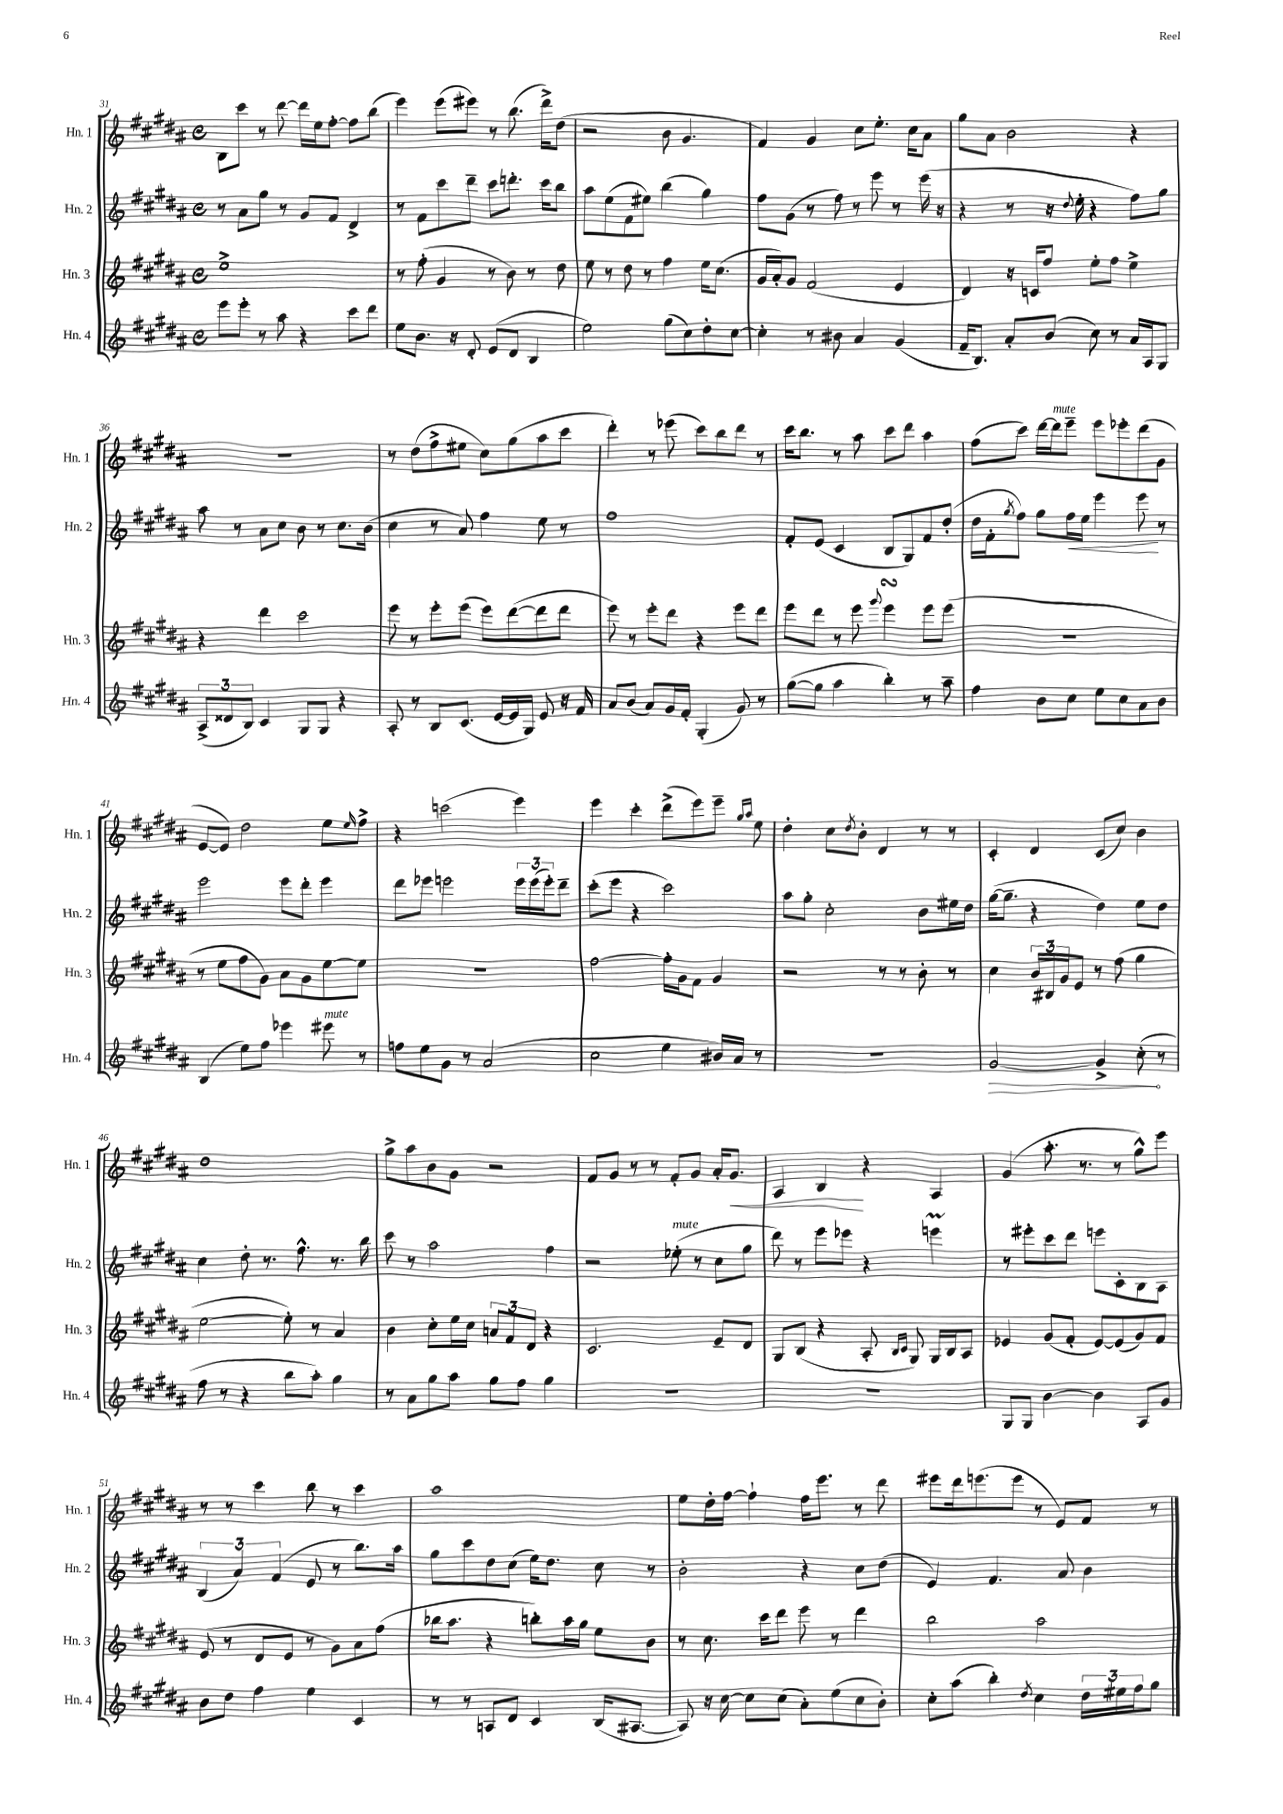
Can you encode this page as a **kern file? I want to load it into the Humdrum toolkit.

**kern	**dynam	**kern	**kern	**dynam	**kern	**dynam
*part4	*part4	*part3	*part2	*part2	*part1	*part1
*staff4	*staff4	*staff3	*staff2	*staff2	*staff1	*staff1
*I"Hn. 4	*	*I"Hn. 3	*I"Hn. 2	*	*I"Hn. 1	*
*I'Hn. 4	*	*I'Hn. 3	*I'Hn. 2	*	*I'Hn. 1	*
*clefG2	*	*clefG2	*clefG2	*	*clefG2	*
*k[f#c#g#d#a#]	*	*k[f#c#g#d#a#]	*k[f#c#g#d#a#]	*	*k[f#c#g#d#a#]	*
*M4/4	*	*M4/4	*M4/4	*	*M4/4	*
*met(c)	*	*met(c)	*met(c)	*	*met(c)	*
=31	=31	=31	=31	=31	=31	=31
8eee\L	.	1ee^	8r	.	8B\L	.
8eee'\J	.	.	8a#\L	.	8ccc#\J	.
8r	.	.	8gg#\J	.	8r	.
8aa#\	.	.	8r	.	[8ddd#\	.
4r	.	.	8g#/L	.	16ddd#\LL]	.
.	.	.	.	.	16ee\J	.
.	.	.	8f#/J	.	[8ff#'\J	.
8ccc#\L	.	.	4d#^/	.	8ff#\L]	.
8ddd#\J	.	.	.	.	(8bb\J	.
=32	=32	=32	=32	=32	=32	=32
8ee\L	.	8r	8r	.	4eee\)	.
8.b\J	.	(8ff#'\	8f#\L	.	.	.
.	.	4g#/	8ccc#\	.	(8eee\L	.
16r	.	.	.	.	.	.
8d#'/	.	.	8ddd#~\J	.	8eee#X\J)	.
(8e/L	.	8r	8ccc#\L	.	8r	.
8d#/J	.	8b\)	8.dddn'\J	.	(8.bb\	.
4B/	.	8r	.	.	.	.
.	.	.	16ccc#\KL	.	16ddd#^\KL)	.
.	.	8dd#\	8bb\J	.	(8dd#\J	.
=33	=33	=33	=33	=33	=33	=33
2ee\)	.	8ee\	8aa#\L	.	2r	.
.	.	8r	(8ee\	.	.	.
.	.	8dd#\	8f#\	.	.	.
.	.	8r	8ee#X\J)	.	.	.
(8gg#\L	.	4ff#\	(4bb\	.	8b\	.
8cc#\)	.	.	.	.	4.g#/	.
8dd#'\	.	16ee\KL	4gg#\)	.	.	.
.	.	(8.cc#\J	.	.	.	.
[8cc#\J	.	.	.	.	.	.
=34	=34	=34	=34	=34	=34	=34
4cc#'\]	.	16g#/LL	8ff#\L	.	4f#/)	.
.	.	16a#'/J)	.	.	.	.
.	.	8g#/J	(8g#\J	.	.	.
8r	.	(2f#/	8r	.	4g#/	.
8b#X\	.	.	8ff#\)	.	.	.
4a#/	.	.	8r	.	8cc#\L	.
.	.	.	8eee\	.	8.ee'\J	.
(4g#/	.	4e/	8r	.	.	.
.	.	.	.	.	16cc#\KL	.
.	.	.	(16eee\	.	8a#\J	.
.	.	.	16r	.	.	.
=35	=35	=35	=35	=35	=35	=35
16f#~/KL	.	4d#/)	4r	.	8gg#\L	.
8.B/J)	.	.	.	.	.	.
.	.	.	.	.	8a#\J	.
8a#'/L	.	16r	8r	.	2b\	.
.	.	16cn/KL	.	.	.	.
(8b/J	.	8ff#/J	16r	.	.	.
.	.	.	8qqdd#/	.	.	.
.	.	.	16ee'\	.	.	.
8cc#\)	.	8ee'\L	4r	.	.	.
8r	.	8ff#\J	.	.	.	.
16a#/LL	.	4ee^\	8ff#\L)	.	4r	.
16A#/J	.	.	.	.	.	.
8G#/J	.	.	8gg#\J	.	.	.
!!LO:LB:g=z
=36	=36	=36	=36	=36	=36	=36
(12A#^/L	.	4r	8aa#\	.	1r	.
12d##X/	.	.	.	.	.	.
.	.	.	8r	.	.	.
12B/J)	.	.	.	.	.	.
4c#/	.	4ddd#\	8a#\L	.	.	.
.	.	.	8cc#\J	.	.	.
8G#/L	.	2ccc#\	8b\	.	.	.
8G#/J	.	.	8r	.	.	.
4r	.	.	8.cc#\L	.	.	.
.	.	.	(16b\Jk	.	.	.
=37	=37	=37	=37	=37	=37	=37
8A#'/	.	8eee\	4cc#\	.	8r	.
8r	.	8r	.	.	(8dd#\L	.
8B/L	.	8eee'\L	8r	.	8ff#^\	.
(8.c#/J	.	(8eee\J	8a#/)	.	8ee#X\J	.
.	.	8eee\L)	4ff#\	.	8cc#\L)	.
[16e/LL	.	.	.	.	.	.
16e/]	.	([8ddd#\	.	.	(8gg#\	.
16G#/JJ)	.	.	.	.	.	.
8e/	.	8ddd#\]	8ee\	.	8aa#\	.
16r	.	8ddd#\J	8r	.	8ccc#\J	.
16f#/	.	.	.	.	.	.
=38	=38	=38	=38	=38	=38	=38
8a#/L	.	8eee\)	1ff#	.	4ddd#'\)	.
(8b/J	.	8r	.	.	.	.
8a#/L)	.	8eee'\L	.	.	8r	.
16g#/L	.	8ddd#\J	.	.	(8eee-X\	.
16f#'/JJ	.	.	.	.	.	.
(4G#'/	.	4r	.	.	8ccc#\L)	.
.	.	.	.	.	8bb\	.
8g#/)	.	8eee\L	.	.	8ddd#\J	.
8r	.	8ddd#\J	.	.	8r	.
=39	=39	=39	=39	=39	=39	=39
([8gg#\L	.	8eee\L	8f#'/L	.	16ccc#\KL	.
.	.	.	.	.	8.bb\J	.
8gg#\J]	.	8ddd#\J	(8e/J	.	.	.
4aa#\	.	8r	4c#/	.	8r	.
.	.	8eee\	.	.	8aa#\	.
.	.	8qqggg#/	.	.	.	.
4bb'\)	.	4eeesSSs\	8B/L	.	8ccc#\L	.
.	.	.	8G#/)	.	8ddd#\J	.
8r	.	8eee\L	8f#/	.	4aa#\	.
8aa#~\	.	(8eee\J	(8dd#'/J	.	.	.
=40	=40	=40	=40	=40	=40	=40
4ff#\	.	1r	16dd#\LL	.	(8ff#\L	.
.	.	.	16f#'\J	.	.	.
.	.	.	8qgg#/	.	.	.
.	.	.	8ff#\J)	.	8ccc#\J)	.
8b\L	.	.	8gg#\L	.	[16ddd#\LL	.
!	!	!	!	!	!LO:TX:a:i:t=mute	!
.	.	.	.	.	16ddd#\J]	.
!	!	!	!	!LO:HP:b	!	!
8cc#\J	.	.	16ff#\L	<	8eee~\J	.
.	.	.	16ee\JJ	.	.	.
8ee\L	.	.	4eee\	.	8eee\L	.
8cc#\	.	.	.	.	8eee-X'\	.
8a#\	.	.	8eee\	.	(8ddd#\	.
8b\J	.	.	8r	[	8g#\J	.
!!LO:LB:g=z
=41	=41	=41	=41	=41	=41	=41
(4B/	.	8r	2eee\	.	[8e/L	.
.	.	8ee\L	.	.	8e/J])	.
8ee\L)	.	8ff#\	.	.	2dd#\	.
8ff#\J	.	8g#\J)	.	.	.	.
4eee-X\	.	8a#\L	8eee\L	.	.	.
.	.	8g#\	8ddd#'\J	.	.	.
!LO:TX:a:i:t=mute	!	!	!	!	!	!
8eee#X\	.	[8ee\	4eee\	.	8ee\L	.
.	.	.	.	.	16qqee/	.
8r	.	8ee\J]	.	.	8ff#^\J	.
=42	=42	=42	=42	=42	=42	=42
8ffn\L	.	1r	8ddd#\L	.	4r	.
8ee\	.	.	8eee-X\J	.	.	.
8g#\J	.	.	2eeen\	.	(2cccn\	.
8r	.	.	.	.	.	.
(2a#/	.	.	.	.	.	.
.	.	.	24eee\LL	.	4eee\)	.
.	.	.	(24eee\	.	.	.
.	.	.	24eee'\J)	.	.	.
.	.	.	8ddd#~\J	.	.	.
=43	=43	=43	=43	=43	=43	=43
2cc#\	.	[2ff#\	(8ccc#'\L	.	4eee\	.
.	.	.	8eee\J	.	.	.
.	.	.	4r	.	4ccc#'\	.
4ee\	.	16ff#'\LL]	2ccc#\)	.	(8ddd#^\L	.
.	.	16g#\J	.	.	.	.
.	.	8f#\J	.	.	8eee\)	.
16b#X/LL)	.	4g#/	.	.	8eee~\J	.
16a#/JJ	.	.	.	.	.	.
.	.	.	.	.	16qqgg#/LL	.
.	.	.	.	.	16qqaa#/JJ	.
8r	.	.	.	.	8ee\	.
=44	=44	=44	=44	=44	=44	=44
1r	.	2r	8aa#\L	.	4dd#'\	.
.	.	.	8gg#'\J	.	.	.
.	.	.	2cc#'\	.	8cc#\L	.
.	.	.	.	.	8qdd#/	.
.	.	.	.	.	8b'\J	.
.	.	8r	.	.	4d#/	.
.	.	8r	.	.	.	.
.	.	8b'\	8b\L	.	8r	.
.	.	8r	16ee#X\L	.	8r	.
.	.	.	16dd#\JJ	.	.	.
=45	=45	=45	=45	=45	=45	=45
!	!LO:HP:b	!	!	!	!	!
[2g#/	>	4cc#\	([16gg#\KL	.	4c#'/	.
.	.	.	8.gg#~\J]	.	.	.
.	.	24b/LL	4r	.	4d#/	.
.	.	24B#X/	.	.	.	.
.	.	24g#/J	.	.	.	.
.	.	8e/J	.	.	.	.
4g#^/]	.	8r	4dd#\)	.	(8c#/L	.
.	.	(8ff#\	.	.	8cc#/J)	.
(8cc#'\	.	4gg#\	8ee\L	.	4b\	.
8r	]	.	8dd#\J	.	.	.
!!LO:LB:g=z
=46	=46	=46	=46	=46	=46	=46
8ff#\	.	[2ee\	4cc#\	.	1dd#	.
8r	.	.	.	.	.	.
4r	.	.	8dd#'\	.	.	.
.	.	.	8.r	.	.	.
8bb\L	.	8ee'\])	.	.	.	.
.	.	.	8.ff#^^\	.	.	.
8aa#'\J)	.	8r	.	.	.	.
4gg#\	.	4a#/	8.r	.	.	.
.	.	.	16bb\	.	.	.
=47	=47	=47	=47	=47	=47	=47
8r	.	4b\	8ccc#\	.	8gg#^\L	.
8a#\L	.	.	8r	.	8aa#\	.
8gg#\	.	8cc#'\L	2aa#\	.	8b\	.
8aa#\J	.	16ee\L	.	.	8g#\J	.
.	.	16cc#\JJ	.	.	.	.
8gg#\L	.	12an/L	.	.	2r	.
.	.	12f#/	.	.	.	.
8ff#\J	.	.	.	.	.	.
.	.	12d#/J	.	.	.	.
4gg#\	.	4r	4ff#\	.	.	.
=48	=48	=48	=48	=48	=48	=48
1r	.	2.c#/	2r	.	8f#/L	.
.	.	.	.	.	8g#/J	.
.	.	.	.	.	8r	.
.	.	.	.	.	8r	.
!	!	!	!LO:TX:a:i:t=mute	!	!	!
.	.	.	(8ee-X'\	.	8f#'/L	.
.	.	.	8r	.	8g#/J	.
.	.	8e~/L	8cc#\L	.	16a#'/KL	.
!	!	!	!	!	!	!LO:HP:b
.	.	.	.	.	8.g#/J	<
.	.	8d#/J	8gg#\J	.	.	.
=49	=49	=49	=49	=49	=49	=49
1r	.	8G#/L	8ddd#\)	.	4A#/	.
.	.	(8B/J	8r	.	.	.
.	.	4r	8eee\L	.	4B/	.
.	.	.	8eee-X\J	.	.	.
.	.	8A#'/	4r	.	4r	[
.	.	16qqB/LL	.	.	.	.
.	.	16qqc#/JJ	.	.	.	.
.	.	8G#/)	.	.	.	.
.	.	16G#/LL	4eeenM\	.	4A#/	.
.	.	16B/J	.	.	.	.
.	.	8A#/J	.	.	.	.
=50	=50	=50	=50	=50	=50	=50
8G#/L	.	4e-X/	8r	.	(4g#/	.
8G#/J	.	.	8eee#X'\L	.	.	.
[4b\	.	(8g#/L	8ccc#\	.	8.aa#'\	.
.	.	8f#'/J	8ddd#\J	.	.	.
.	.	.	.	.	8.r	.
4b\]	.	[8e-/L)	8eeen\L	.	.	.
.	.	(8e-/]	8c#'\	.	8r	.
8A#/L	.	8g#/)	8B\	.	8gg#^^\L)	.
8g#/J	.	8f#/J	8A#\J	.	8eee\J	.
!!LO:LB:g=z
=51	=51	=51	=51	=51	=51	=51
8b\L	.	(8e/	(6B/	.	8r	.
8dd#\J	.	8r	.	.	8r	.
.	.	.	6a#/)	.	.	.
4ff#\	.	8d#/L	.	.	4ccc#\	.
.	.	.	(6f#/	.	.	.
.	.	8e/J	.	.	.	.
4ee\	.	8r	8e/	.	8bb\	.
.	.	8g#\L)	8r	.	8r	.
4c#/	.	8a#\	8.bb\L)	.	4ccc#\	.
.	.	(8ff#\J	.	.	.	.
.	.	.	16aa#\Jk	.	.	.
=52	=52	=52	=52	=52	=52	=52
8r	.	16bb-X\KL	8gg#\L	.	1aa#	.
.	.	8.aa#\J	.	.	.	.
8r	.	.	8ccc#\	.	.	.
8An/L	.	4r	8dd#\	.	.	.
8d#/J	.	.	(8cc#\J	.	.	.
4c#/	.	8bbn'\L)	16ee\KL)	.	.	.
.	.	.	8.dd#\J	.	.	.
.	.	16aa#\L	.	.	.	.
.	.	16gg#\JJ	.	.	.	.
(16B/KL	.	8ee\L	8cc#\	.	.	.
[8.A#X/J	.	.	.	.	.	.
.	.	8b\J	8r	.	.	.
=53	=53	=53	=53	=53	=53	=53
8A#/])	.	8r	2b'\	.	8ee\L	.
16r	.	8.cc#\	.	.	16dd#'\L	.
[16cc#\	.	.	.	.	[16ff#\JJ	.
8cc#\L]	.	.	.	.	4ff#`\]	.
.	.	16ccc#\KL	.	.	.	.
(8cc#\J	.	8ddd#\J	.	.	.	.
8a#'\L)	.	8eee\	4r	.	16ff#\KL	.
.	.	.	.	.	8.eee\J	.
(8ee\	.	8r	.	.	.	.
8cc#\	.	4ddd#\	8cc#\L	.	8r	.
8b'\J)	.	.	(8dd#\J	.	8ddd#\	.
=54	=54	=54	=54	=54	=54	=54
8cc#'\L	.	2bb\	4e/)	.	8eee#X\L	.
(8aa#\J	.	.	.	.	16ddd#\k	.
.	.	.	.	.	(8.eeen\	.
4bb'\)	.	.	4.f#/	.	.	.
.	.	.	.	.	8eee\J	.
8qdd#/	.	.	.	.	.	.
4cc#\	.	2aa#\	.	.	8r	.
.	.	.	8a#/	.	8e/L)	.
24dd#\LL	.	.	4b\	.	8f#/J	.
24ee#X\	.	.	.	.	.	.
24ff#\J	.	.	.	.	.	.
8gg#\J	.	.	.	.	8r	.
==	==	==	==	==	==	==
*-	*-	*-	*-	*-	*-	*-
